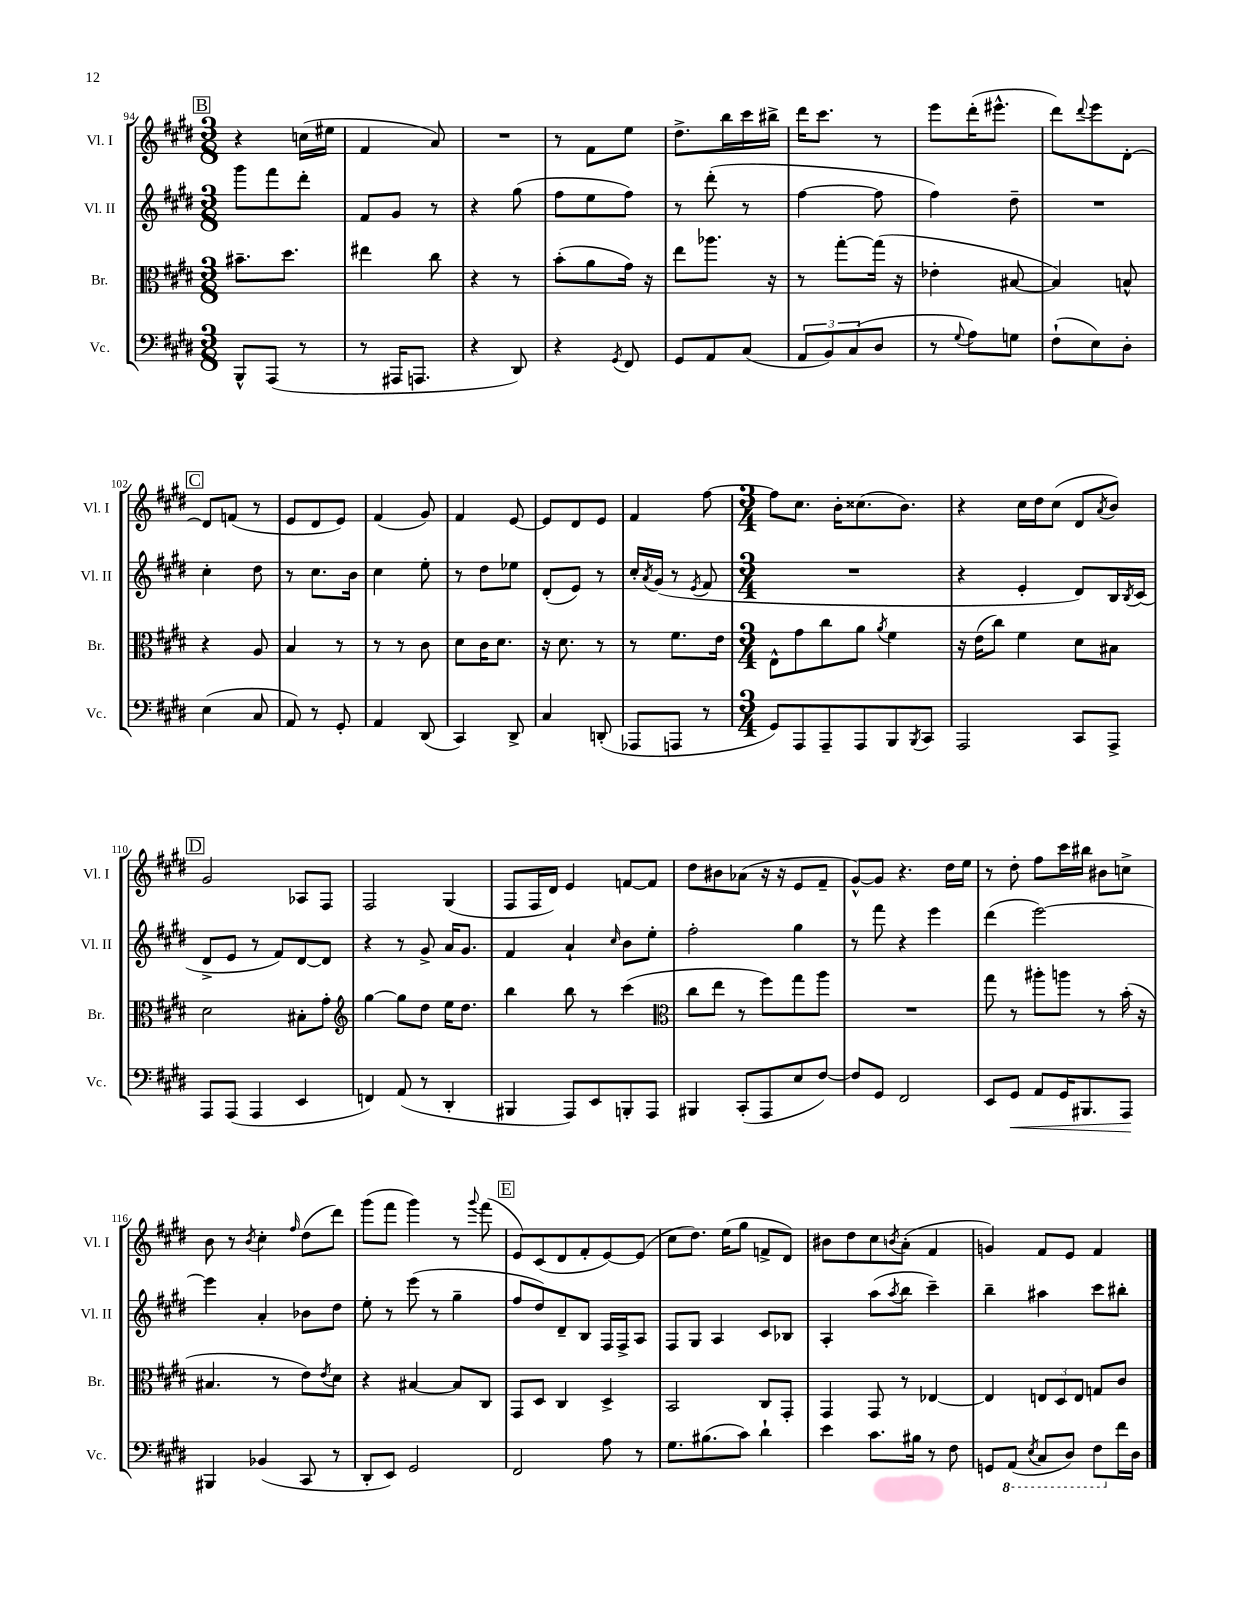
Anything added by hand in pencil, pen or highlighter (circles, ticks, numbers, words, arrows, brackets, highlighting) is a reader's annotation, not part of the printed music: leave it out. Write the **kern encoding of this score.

**kern	**kern	**kern	**kern
*staff4	*staff3	*staff2	*staff1
*clefF4	*clefC3	*clefG2	*clefG2
*k[f#c#g#d#]	*k[f#c#g#d#]	*k[f#c#g#d#]	*k[f#c#g#d#]
*M3/8	*M3/8	*M3/8	*M3/8
8BBB^^/L	8.b#~\L	8ggg#\L	4r
(8AAA/J	.	8fff#\	.
.	8.dd#\J	.	.
8r	.	8ddd#'\J	(16cc\LL
.	.	.	16ee#\JJ
=	=	=	=
8r	4ee#\	8f#/L	4f#/
16AAA#/LK	.	8g#/J	.
8.AAA/J	.	.	.
.	8cc#\	8r	8a/)
=	=	=	=
4r	4r	4r	4.r
8DD#/)	8r	(8gg#\	.
=	=	=	=
4r	(8b'\L	8ff#\L	8r
.	8a\	8ee\	8f#\L
8qGG#/	.	.	.
8FF#/	16g#\Jk)	8ff#\J)	8ee\J
.	16r	.	.
=	=	=	=
8GG#/L	8ee\L	8r	8.dd#^\L
8AA/	8.aa-\J	(8ddd#'\	.
.	.	.	16bb\L
(8C#/J	.	8r	16ccc#\
.	16r	.	16bb#^\JJ
=	=	=	=
12AA/L	8r	[4ff#\	16ddd#\LK
.	.	.	8.ccc#\J
12BB/)	.	.	.
.	[8gg#'\L	.	.
(12C#/	.	.	.
8D#/J	(16gg#\]Jk	8ff#\]	8r
.	16r	.	.
=	=	=	=
8r	4e-'\	4ff#\)	8eee\L
8qqG#/	.	.	.
8A\L)	.	.	(16ddd#'\K
.	.	.	8.eee#^^\J
8G\J	[8B#/	8dd#~\	.
=	=	=	=
(8F#`\L	4B#/])	4.r	8ddd#\L)
.	.	.	8qqddd#/
8E\)	.	.	8eee\
8D#'\J	8B^^/	.	[8d#'\J
=	=	=	=
(4E\	4r	4cc#'\	8d#/]L
.	.	.	(8f/J
8C#/	8A/	8dd#\	8r
=	=	=	=
8AA/)	4B/	8r	8e/L
8r	.	8.cc#\L	8d#/
8GG#'/	8r	.	8e/J)
.	.	16b\Jk	.
=	=	=	=
4AA/	8r	4cc#\	(4f#/
.	8r	.	.
(8DD#/	8c#\	8ee'\	8g#/)
=	=	=	=
4CC#/)	8d#\L	8r	4f#/
.	16c#\K	8dd#\L	.
.	8.d#\J	.	.
8DD#^/	.	8ee-\J	[8e/
=	=	=	=
4C#/	16r	(8d#'/L	8e/]L
.	8.d#\	.	.
.	.	8e/J)	8d#/
(8DD'/	8r	8r	8e/J
=	=	=	=
8AAA-/L	8r	16cc#'/LL	4f#/
.	.	8qa/	.
.	.	(16g#/JJ	.
8AAA/J	8.f#\L	8r	.
.	.	8qe/	.
8r	.	8f#/	[8ff#\
.	16e\Jk	.	.
=	=	=	=
*M3/4	*M3/4	*M3/4	*M3/4
8GG#/L)	8E^^\L	2.r	8ff#\]L
8AAA/	8g#\	.	8.cc#\J
8AAA~/	8cc#\	.	.
.	.	.	16b'\LK
8AAA/	8a\J	.	(8.cc##\
.	8qa/	.	.
8BBB/	4f#\	.	.
.	.	.	8.b\J)
8qBBB/	.	.	.
8CC#/J	.	.	.
=	=	=	=
2AAA/	16r	4r	4r
.	(16e\LK	.	.
.	8cc#\J)	.	.
.	4f#\	4e'/	16cc#\LL
.	.	.	16dd#\J
.	.	.	(8cc#\J
8CC#/L	8d#\L	8d#/L)	8d#/L
.	.	.	8qa/
8AAA^/J	8B#\J	16B/L	8b/J)
.	.	8qB/	.
.	.	(16c#/JJ	.
=	=	=	=
8AAA/L	2d#\	8d#^/L	2g#/
(8AAA/J	.	8e/J	.
4AAA/	.	8r	.
.	.	8f#/L)	.
4EE/	8B#'\L	[8d#/	8A-/L
.	8g#'\J	8d#/]J	8F#/J
=	=	=	=
*	*clefG2	*	*
4FF/)	[4gg#\	4r	2F#/
(8AA/	8gg#\]L	8r	.
8r	8dd#\J	8g#^/	.
4DD#'/	16ee\LK	16a/LK	(4G#/
.	8.dd#\J	8.g#/J	.
=	=	=	=
4BBB#/	4bb\	4f#/	8F#/L
.	.	.	16F#/L
.	.	.	16d#/JJ)
8AAA/L)	8bb\	4a`/	4e/
8EE/	8r	.	.
.	.	16qqcc#/	.
8BBB'/	(4ccc#\	8b\L	[8f/L
8AAA/J	.	8ee'\J	8f/]J
=	=	=	=
*	*clefC3	*	*
4BBB#/	8cc#\L	2ff#'\	8dd#\L
.	8ee\J	.	8b#\
(8CC#'/L	8r	.	(8a-\J
8AAA/	8ff#\L)	.	16r
.	.	.	16r
8E/	8gg#\	4gg#\	8e/L
[8F#/J)	8aa\J	.	8f#~/J
=	=	=	=
8F#/]L	2.r	8r	[8g#^^/L)
8GG#/J	.	8fff#\	8g#/]J
2FF#/	.	4r	4.r
.	.	4eee\	.
.	.	.	16dd#\LL
.	.	.	16ee\JJ
=	=	=	=
8EE/L	8gg#\	(4ddd#\	8r
8GG#/J	8r	.	8dd#'\
8AA/L	8aa#'\L	[2eee\)	8ff#\L
16GG#/K	8aa\J	.	16ccc#\L
8.BBB#/	.	.	16bb#\JJ
.	8r	.	8b#\L
8AAA/J	(16b'\	.	8cc^\J
.	16r	.	.
=	=	=	=
4BBB#/	4.B#/	4eee\]	8b\
.	.	.	8r
.	.	.	8qb/
(4BB-/	.	4a'/	4cc#'\
.	8r	.	.
.	.	.	16qqff#/
8CC#/	8e\L)	8b-\L	(8dd#\L
.	8qe/	.	.
8r	8d#\J	8dd#\J	8ddd#\J)
=	=	=	=
8DD#'/L	4r	8ee'\	(8ggg#\L
8EE/J)	.	8r	8fff#\J
2GG#/	[4B#/	(8eee\	4ggg#\)
.	.	8r	.
.	8B#/]L	4gg#~\	8r
.	.	.	8qqggg#/
.	8C#/J	.	(8fff#\
=	=	=	=
2FF#/	8GG#/L	8ff#/L	8e/L)
.	8D#/J	8dd#/)	(8c#/
.	4C#/	8d#~/	8d#/
.	.	8B/J	8f#'/
8A\	4D#^/	16F#/LL	[8e/)
.	.	16F#^/J	.
8r	.	8A/J	(8e/]J
=	=	=	=
8.G#\L	2BB/	8F#/L	8cc#\L
.	.	8G#/J	8.dd#\J)
(8.B#\	.	.	.
.	.	4A/	.
.	.	.	(16ee\LK
8c#\J)	.	.	8gg#\J
4d#`\	8C#/L	8c#/L	8f^/L
.	8GG#'/J	8B-/J	8d#/J)
=	=	=	=
4e\	4GG#/	4A'/	8b#\L
.	.	.	8dd#\
8.c#\L	8GG#/	(8aa\L	8cc#\
.	.	8qaa/	8qb/
.	8r	8bb\J	(8a'\J
16B#\Jk	.	.	.
8r	[4E-/	4ccc#~\)	4f#/
8F#\	.	.	.
=	=	=	=
8GG/L	4E-/]	4bb~\	4g/)
(8AAA/J	.	.	.
8qEE/	.	.	.
8CC#/L	12E/L	4aa#\	8f#/L
.	12D#/	.	.
8DD#/J)	.	.	8e/J
.	12E/J	.	.
8FF#\L	8G/L	8ccc#\L	4f#/
16f#\L	8c#/J	8bb#'\J	.
16D#\JJ	.	.	.
==	==	==	==
*-	*-	*-	*-
